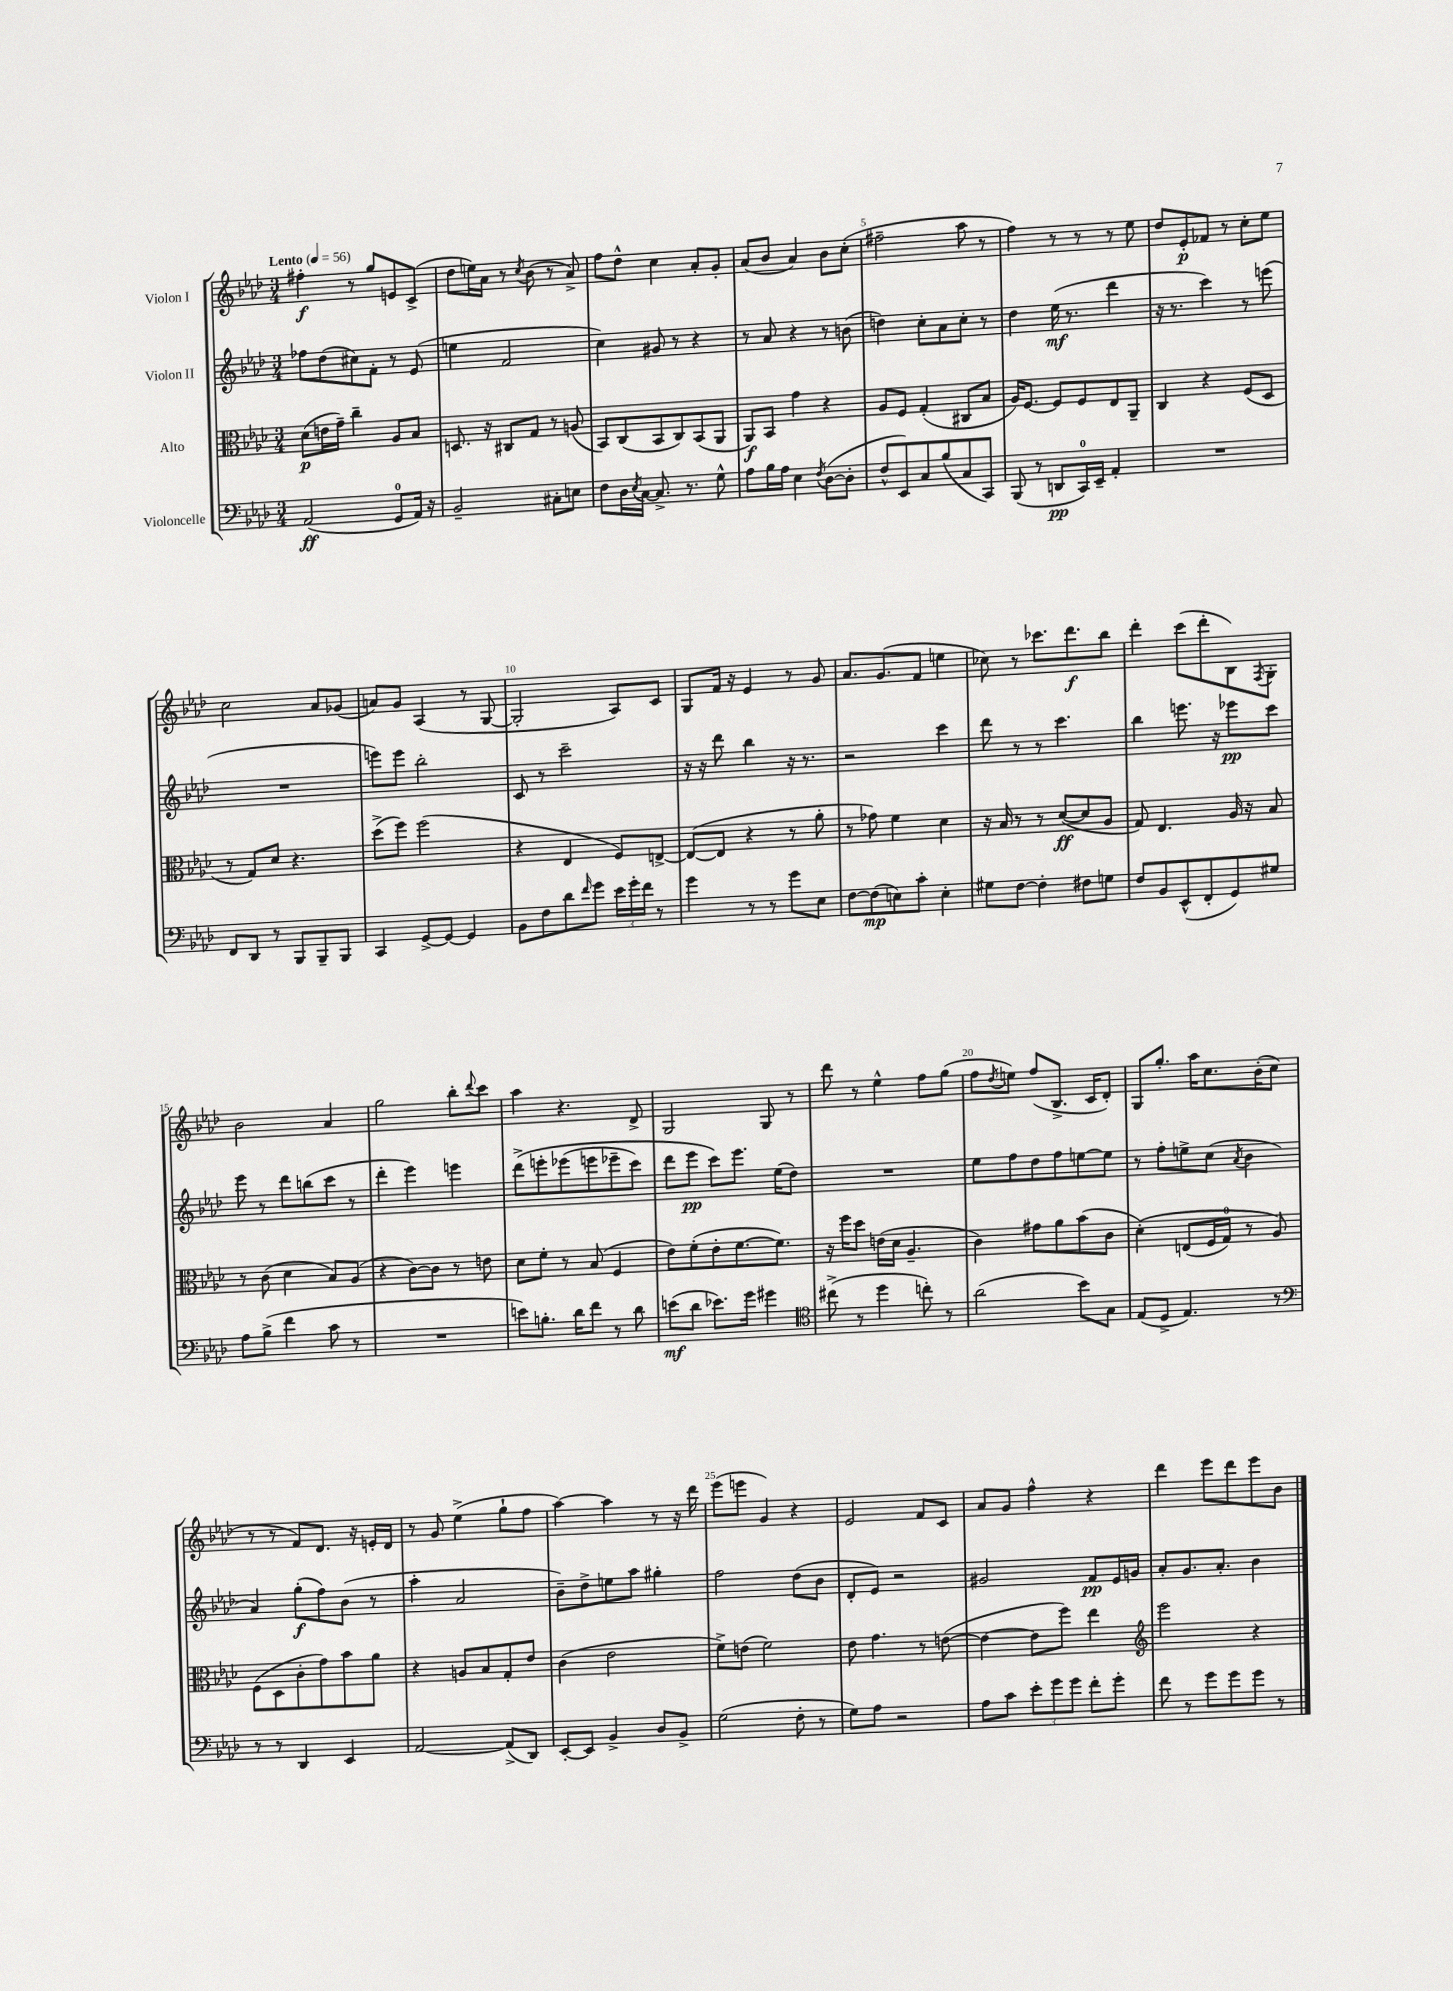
<<
\new StaffGroup <<
\new Staff = "s0" \with { instrumentName = "Violon I" } {
    \clef treble \key aes \major \numericTimeSignature \time 3/4 \tempo "Lento" 4 = 56
    fis''4-.\f r8 g''8 e'8 c'8->( |
    des''8 e''16) aes'16 r8 \acciaccatura { c''8 } bes'8( r8 aes'8->) |
    f''8 des''8-^ c''4 aes'8-. g'8-. |
    aes'8( bes'8 aes'4) bes'8 c''8-.( |
    fis''2-- aes''8 r8 |
    f''4) r8 r8 r8 ees''8 |
    des''8 ees'8-.\p fes'8 r8 c''8-. ees''8 |
    c''2 aes'8 ges'8( |
    a'8) g'8 aes4( r8 g8~ |
    g2-. aes8) c'8 |
    g8 f'16 r16 ees'4 r8 g'8 |
    aes'8. g'8.( f'8 e''4 |
    ces''8) r8 ces'''8. des'''8.\f bes''8 |
    des'''4-. c'''8( des'''8-. bes8) \acciaccatura { f8 } g8-. |
    bes'2 aes'4 |
    g''2 bes''8-. \appoggiatura { des'''8 } c'''8 |
    aes''4 r4. des'8-> |
    g2 g8 r8 |
    des'''8 r8 ees''4-^ f''8 g''8( |
    f''8 \acciaccatura { des''8 } e''8) f''8( bes8.-> c'16 des'8-.) |
    g8 g''8.-. aes''16 c''8. bes'16-.( c''8 |
    r8 r8 f'8) des'8. r16 e'16-. des'16 |
    r8 g'8 ees''4->( g''8-! f''8 |
    aes''4~) aes''4 r8 r16 des'''16 |
    ees'''8( e'''8 g'4) r4 |
    ees'2 f'8 c'8 |
    aes'8 g'8 f''4-^ r4 |
    des'''4 ees'''8 des'''8 ees'''8 bes'8 \bar "|." |
}
\new Staff = "s1" \with { instrumentName = "Violon II" } {
    \clef treble \key aes \major \numericTimeSignature \time 3/4
    fes''8 des''8( cis''8) f'8-. r8 ees'8( |
    e''4 f'2 |
    c''4) gis'8 r8 r4 |
    r8 aes'8 r4 r8 b'8( |
    d''4) c''8-. aes'8 c''8-. r8 |
    des''4 ees''16\mf( r8. des'''4 |
    r16 r8. c'''4) r8 e'''8( |
    R2. |
    e'''8) e'''8 bes''2-. |
    c'8 r8 c'''2-- |
    r16 r16 des'''8 bes''4 r16 r8. |
    r2 c'''4 |
    des'''8 r8 r8 c'''4. |
    bes''4 e'''8. r16 ees'''8\pp c'''8 |
    ees'''8 r8 des'''8 b''8( c'''8 r8 |
    des'''4-. ees'''4) e'''4 |
    des'''8->\( e'''8-. ees'''8( e'''8 ees'''8-- c'''8) |
    des'''8 ees'''8\pp c'''8\) ees'''8. ees''16( des''8) |
    R2. |
    ees''8 f''8 des''8 f''8 e''8~ e''8 |
    r8 f''8-. e''8-> c''8( \acciaccatura { aes'8 } bes'4 |
    aes'4) g''8-.\f( f''8) bes'8( r8 |
    aes''4-. aes'2 |
    bes'8--) des''8-> e''8 aes''8 gis''4-. |
    f''2 des''8( bes'8 |
    des'8-. ees'8) r2 |
    gis'2 f'8\pp ees'16 g'16 |
    aes'8-. g'8. aes'8.-. bes'4 \bar "|." |
}
\new Staff = "s2" \with { instrumentName = "Alto" } {
    \clef alto \key aes \major \numericTimeSignature \time 3/4
    des'8\p( e'16 g'16--) c''4-- aes8 bes8 |
    d8. r16 cis8 g8 r8 a8( |
    bes,8) c8( bes,8 c8) bes,8( aes,8 |
    aes,8\f) bes,8 g'4 r4 |
    aes8 f8 g4-.( cis8 bes8 |
    aes16) f8.~ f8 f8 ees8 aes,8-- |
    c4 r4 f8( des8 |
    r8 g8) des'8 r4. |
    des''8->( f''8) f''2( |
    r4 ees4 f8) e8~-> |
    e8~( e8 r4 r8 aes'8-. |
    r8 ges'8) f'4 des'4 |
    r16 bes16 r8 r8 des'8~\ff( des'8 aes8 |
    g8) ees4. aes16 r16 bes8 |
    r8 c'8( des'4 bes8) aes8( |
    r4 c'8~) c'8 r8 e'8 |
    des'8 f'8-. r8 bes8( f4 |
    ees'8) f'8-.( ees'8-. f'8.~ f'8.) |
    r16 f''16 des''8 e'16( des'16 aes4.-- |
    c'4) gis'8 aes'8 bes'8( c'8 |
    des'4-.)\( e8( f16 g16-0) r8 aes8\) |
    f8( des8 c'8-. g'8) bes'8 aes'8 |
    r4 a8 bes8 g8-. ees'8 |
    c'4( ees'2 |
    f'8->) e'8( f'2) |
    ees'8 g'4. r8 e'8~( |
    e'4~ e'8 f''8) ees''4 |
    \clef treble ees'''2 r4 \bar "|." |
}
\new Staff = "s3" \with { instrumentName = "Violoncelle" } {
    \clef bass \key aes \major \numericTimeSignature \time 3/4
    aes,2\ff( g,8-0 aes,16) r16 |
    bes,2-- cis8-. e8 |
    f8 des16 \acciaccatura { ees8 } c16~ c8.-> r8. g8-^ |
    aes8 bes16 aes16 ees4 \acciaccatura { f8 } des8~( des8-. |
    f8-^ ees,8) c8 bes8( c8 c,8) |
    bes,,8( r8 d,8\pp c,16-0) ees,16-- aes,4-. |
    R2. |
    f,8 des,8 r8 bes,,8 bes,,8-- bes,,8 |
    c,4 g,8~-> g,8~ g,4 |
    bes,8 f8 des'8 \grace { f'16 } g'8 \tuplet 3/2 { ees'16 g'16-. f'16 } r8 |
    g'4 r8 r8 g'8 ees8 |
    f8~ f8\mp( e8) c'8-. e4-. |
    gis8 f8~ f4-. fis8 g8 |
    f8 bes,8 ees,8-^( f,8-. g,8) gis8 |
    aes8 bes8->( f'4 c'8 r8 |
    R2. |
    e'8) b8.-. des'16 f'8 r8 des'8 |
    e'8\mf( des'8 ees'8.) g'16 gis'4 |
    \clef tenor cis''8->( r8 des''4 c''8-.) r8 |
    aes'2( bes'8) g8 |
    ees8( des8-> ees4.) r8 |
    \clef bass r8 r8 des,4 ees,4 |
    aes,2~ aes,8->( des,8) |
    ees,8~-. ees,8 bes,4-> des8 bes,8-> |
    g2( f8-. r8 |
    g8) aes8 r2 |
    aes8 c'8 \tuplet 3/2 { ees'8-. g'8 g'8 } f'8-. g'8-. |
    f'8 r8 g'8 g'8 g'8 r8 \bar "|." |
}
>>
>>
\layout { \context { \Score \override BarNumber.break-visibility = ##(#f #t #t) barNumberVisibility = #(every-nth-bar-number-visible 5) } }
